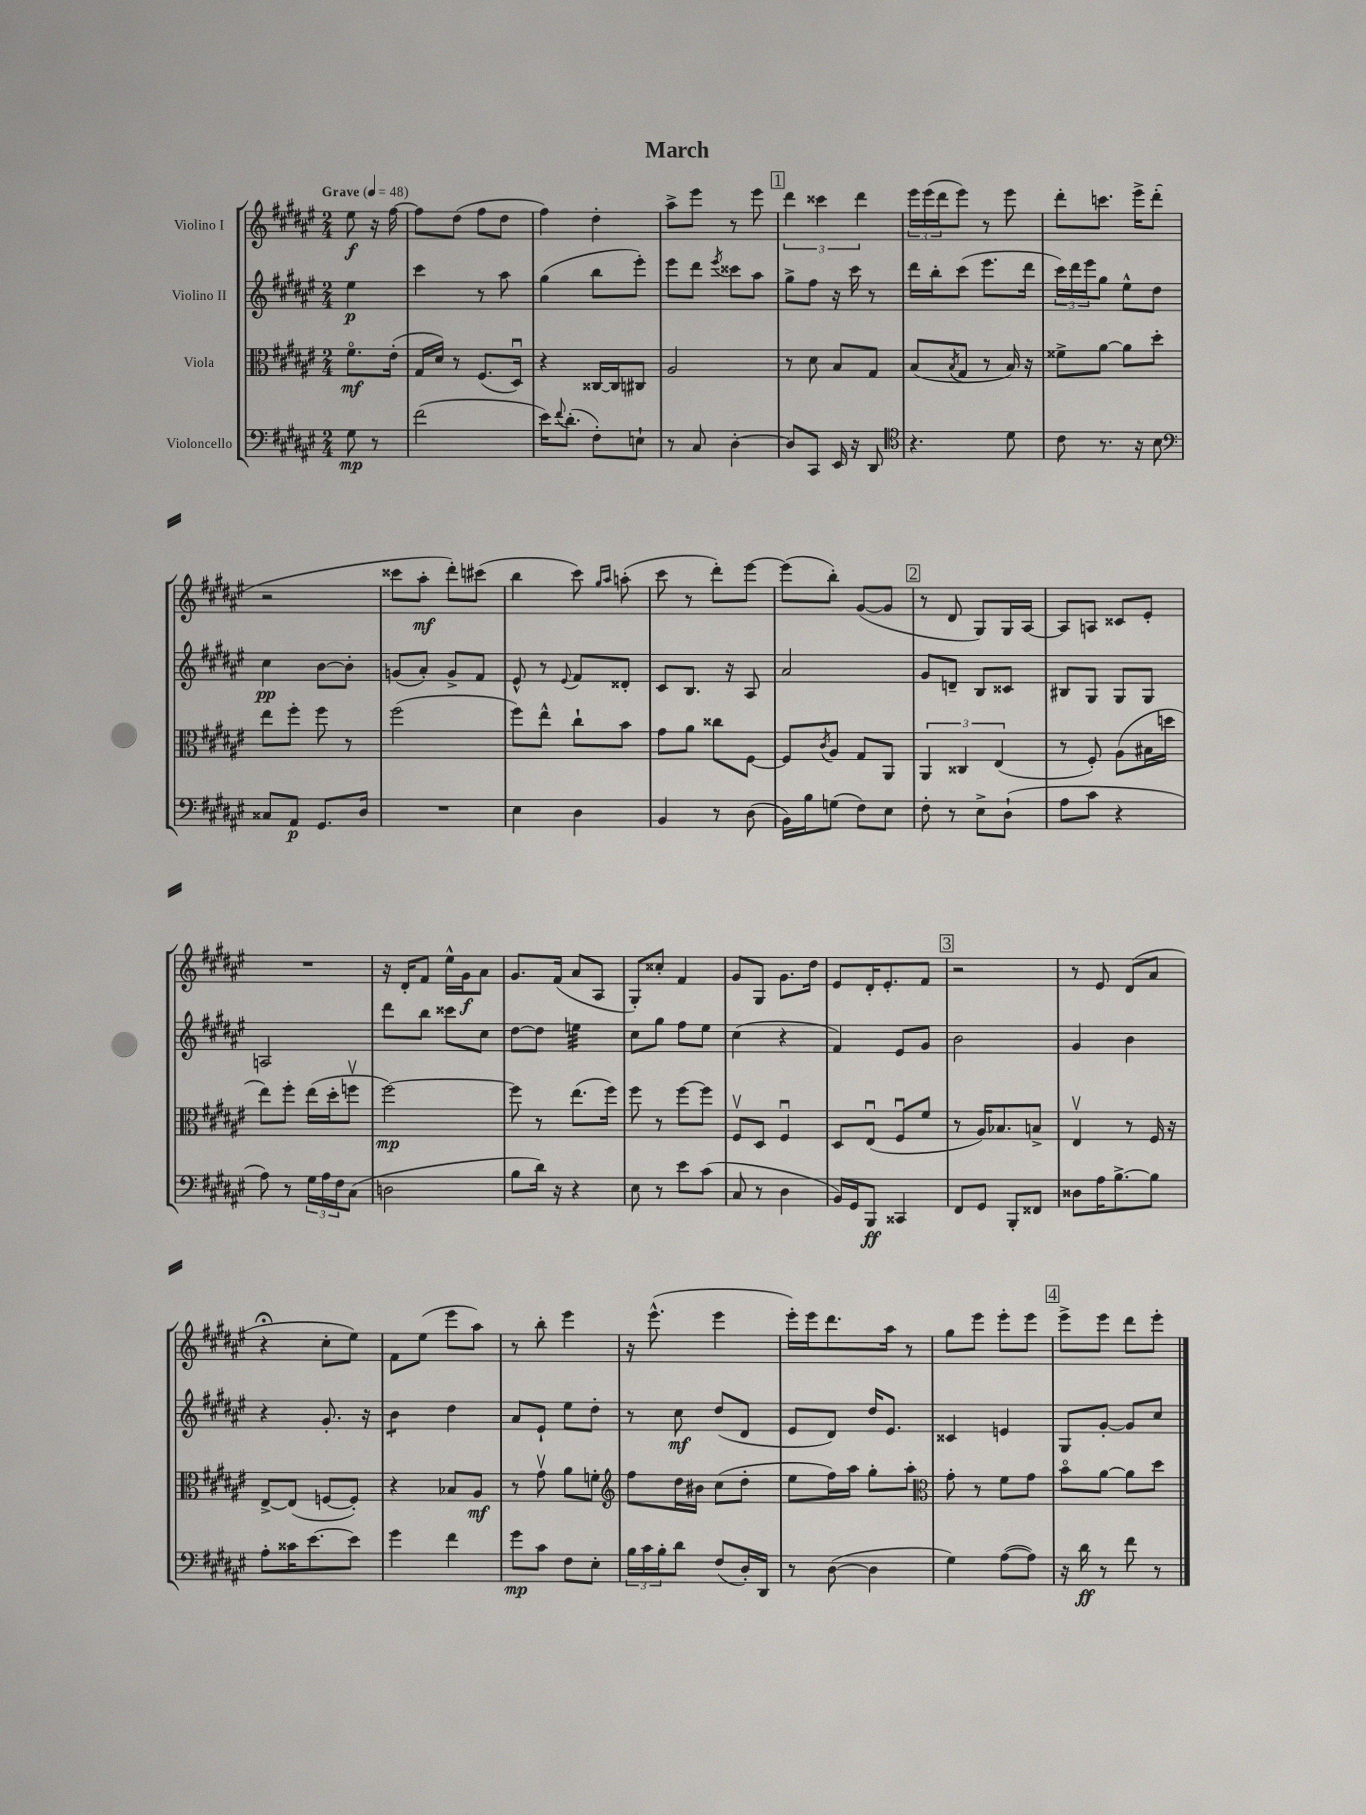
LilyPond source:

\header { title = "March" }
<<
\new StaffGroup <<
\new Staff = "s0" \with { instrumentName = "Violino I" } {
    \clef treble \key fis \major \numericTimeSignature \time 2/4 \partial 4 \tempo "Grave" 4 = 48
    eis''8\f r16 fis''16~ |
    fis''8 dis''8( fis''8 dis''8 |
    fis''4) dis''4-. |
    ais''8-> eis'''8 r8 eis'''8 |
    \mark \markup { \box "1" } \tuplet 3/2 { dis'''4 cisis'''4 dis'''4 } |
    \tuplet 3/2 { eis'''16 eis'''16( dis'''16 } eis'''8) r8 eis'''8 |
    dis'''8-. c'''8. eis'''16-> dis'''8-.( |
    r2 |
    cisis'''8 ais''8-.\mf dis'''8-.) cis'''8( |
    b''4 cis'''8) \grace { gis''16 ais''16 } a''8-.( |
    cis'''8 r8 dis'''8-.) eis'''8~ |
    eis'''8( b''8-.) gis'8~( gis'8 |
    \mark \markup { \box "2" } r8 dis'8 gis8) gis16 ais16~ |
    ais8 a8 cisis'8 eis'8-. |
    R2 |
    r16 dis'16-. fis'8 eis''16-^ gis'16\f ais'8 |
    gis'8. fis'16( ais'8 ais8 |
    gis8-.) cisis''8-. fis'4 |
    gis'8 gis8 gis'8. dis''16 |
    eis'8 dis'16-. eis'8.-. fis'8 |
    \mark \markup { \box "3" } r2 |
    r8 eis'8 dis'8( ais'8 |
    r4\fermata cis''8-. eis''8) |
    fis'8 eis''8( eis'''8 ais''8) |
    r8 b''8-. eis'''4 |
    r16 eis'''8.-^( eis'''4 |
    eis'''16-.) eis'''16 dis'''8. ais''16 r8 |
    gis''8 eis'''8 eis'''8-. eis'''8 |
    \mark \markup { \box "4" } eis'''8-> eis'''8 dis'''8 eis'''8-. \bar "|." |
}
\new Staff = "s1" \with { instrumentName = "Violino II" } {
    \clef treble \key fis \major \numericTimeSignature \time 2/4 \partial 4
    eis''4\p |
    cis'''4 r8 ais''8 |
    gis''4( b''8 eis'''8-.) |
    eis'''8 dis'''8 \acciaccatura { eis'''8 } cisis'''8 ais''8 |
    \mark \markup { \box "1" } gis''8-> fis''8 r16 cis'''16 r8 |
    dis'''16 b''16-. cis'''8( eis'''8. dis'''16 |
    \tuplet 3/2 { cis'''16) dis'''16 eis'''16 } gis''8 eis''8-^ dis''8 |
    cis''4\pp b'8~ b'8-. |
    g'8( ais'8-.) g'8-> fis'8 |
    eis'8-^ r8 \appoggiatura { eis'8 } fis'8 disis'8-. |
    cis'8 b8. r16 ais8 |
    ais'2 |
    \mark \markup { \box "2" } gis'8 d'8-- b8 cisis'8 |
    bis8 gis8 gis8 gis8 |
    a2 |
    dis'''8 b''8 cisis'''8 cis''8 |
    dis''8~ dis''8 e''4:32 |
    cis''8 gis''8 fis''8 eis''8 |
    cis''4( r4 |
    fis'4) eis'8 gis'8 |
    \mark \markup { \box "3" } b'2 |
    gis'4 b'4 |
    r4 gis'8.-. r16 |
    b'4:8 dis''4 |
    ais'8 eis'8-! eis''8 dis''8-. |
    r8 cis''8\mf dis''8( dis'8 |
    eis'8 dis'8) dis''16 eis'8. |
    cisis'4 e'4 |
    \mark \markup { \box "4" } gis8 gis'8~-. gis'8 cis''8 \bar "|." |
}
\new Staff = "s2" \with { instrumentName = "Viola" } {
    \clef alto \key fis \major \numericTimeSignature \time 2/4 \partial 4
    fis'8.\flageolet\mf eis'16-.( |
    gis16 dis'16) r8 fis8.( dis16\downbow) |
    r4 cisis16~ cisis16 cis8 |
    ais2 |
    \mark \markup { \box "1" } r8 dis'8 b8 gis8 |
    b8( \acciaccatura { b8 } gis8 r8 b16) r16 |
    fisis'8-> ais'8~ ais'8 dis''8-. |
    eis''8 fis''8-. fis''8 r8 |
    fis''2( |
    fis''8) eis''8-^ cis''8-! b'8 |
    gis'8 ais'8 cisis''8 fis8~ |
    fis8 \acciaccatura { cis'8 } ais8 gis8 ais,8 |
    \mark \markup { \box "2" } \tuplet 3/2 { ais,4 cisis4 eis4( } |
    r8 fis8-.) ais8( bis16 d''16 |
    eis''8) fis''8-. eis''16( dis''16-. f''8\upbow |
    fis''2~\mp) |
    fis''8 r8 eis''8.( fis''16) |
    fis''8 r8 fis''8~ fis''8 |
    fis8\upbow dis8 fis4\downbow |
    dis8 eis8\downbow( fis8\downbow fis'8 |
    \mark \markup { \box "3" } r8 ais16) bes8. b8-> |
    eis4\upbow r8 fis16 r16 |
    eis8~-> eis8( f8~ f8-.) |
    r4 bes8 ais8\mf |
    r8 gis'8\upbow ais'8 f'8-. |
    \clef treble fis''8 dis''16 bis'16 cis''8( dis''8-. |
    eis''8 fis''16) ais''16 gis''8-. ais''8-. |
    \clef alto gis'8-. r8 fis'8 gis'8 |
    \mark \markup { \box "4" } b'8\flageolet ais'8~ ais'8 dis''8 \bar "|." |
}
\new Staff = "s3" \with { instrumentName = "Violoncello" } {
    \clef bass \key fis \major \numericTimeSignature \time 2/4 \partial 4
    gis8\mp r8 |
    fis'2( |
    eis'16) \appoggiatura { fis'8 } dis'8.-.( fis8-.) e8-! |
    r8 cis8 dis4~-. |
    \mark \markup { \box "1" } dis8 cis,8 eis,16 r16 dis,8 |
    \clef tenor r4. dis'8 |
    cis'8 r8. r16 b8 |
    \clef bass cisis8 ais,8\p gis,8. dis16 |
    R2 |
    eis4 dis4 |
    b,4 r8 dis8( |
    b,16) b16 g8( fis8) eis8 |
    \mark \markup { \box "2" } fis8-. r8 eis8-> dis8-!( |
    ais8 cis'8 r4 |
    ais8) r8 \tuplet 3/2 { gis16 ais16 fis16 } cis8( |
    d2 |
    b8 dis'16) r16 r4 |
    eis8 r8 eis'8 cis'8( |
    cis8 r8 dis4 |
    b,16) gis,16 b,,8\ff cisis,4 |
    \mark \markup { \box "3" } fis,8 gis,8 b,,8-. fisis,8 |
    disis8 ais16 b8.~-> b8 |
    ais8-. cisis'16 eis'8.~ eis'8 |
    gis'4 fis'4 |
    gis'8\mp cis'8 fis8 eis8-. |
    \tuplet 3/2 { b16 cis'16 b16-. } dis'8 fis8( dis16-.) dis,16 |
    r8 dis8~( dis4 |
    gis4) ais8~( ais8) |
    \mark \markup { \box "4" } r16 dis'16\ff r8 fis'8 r8 \bar "|." |
}
>>
>>
\layout { \context { \Score \remove "Bar_number_engraver" } }
